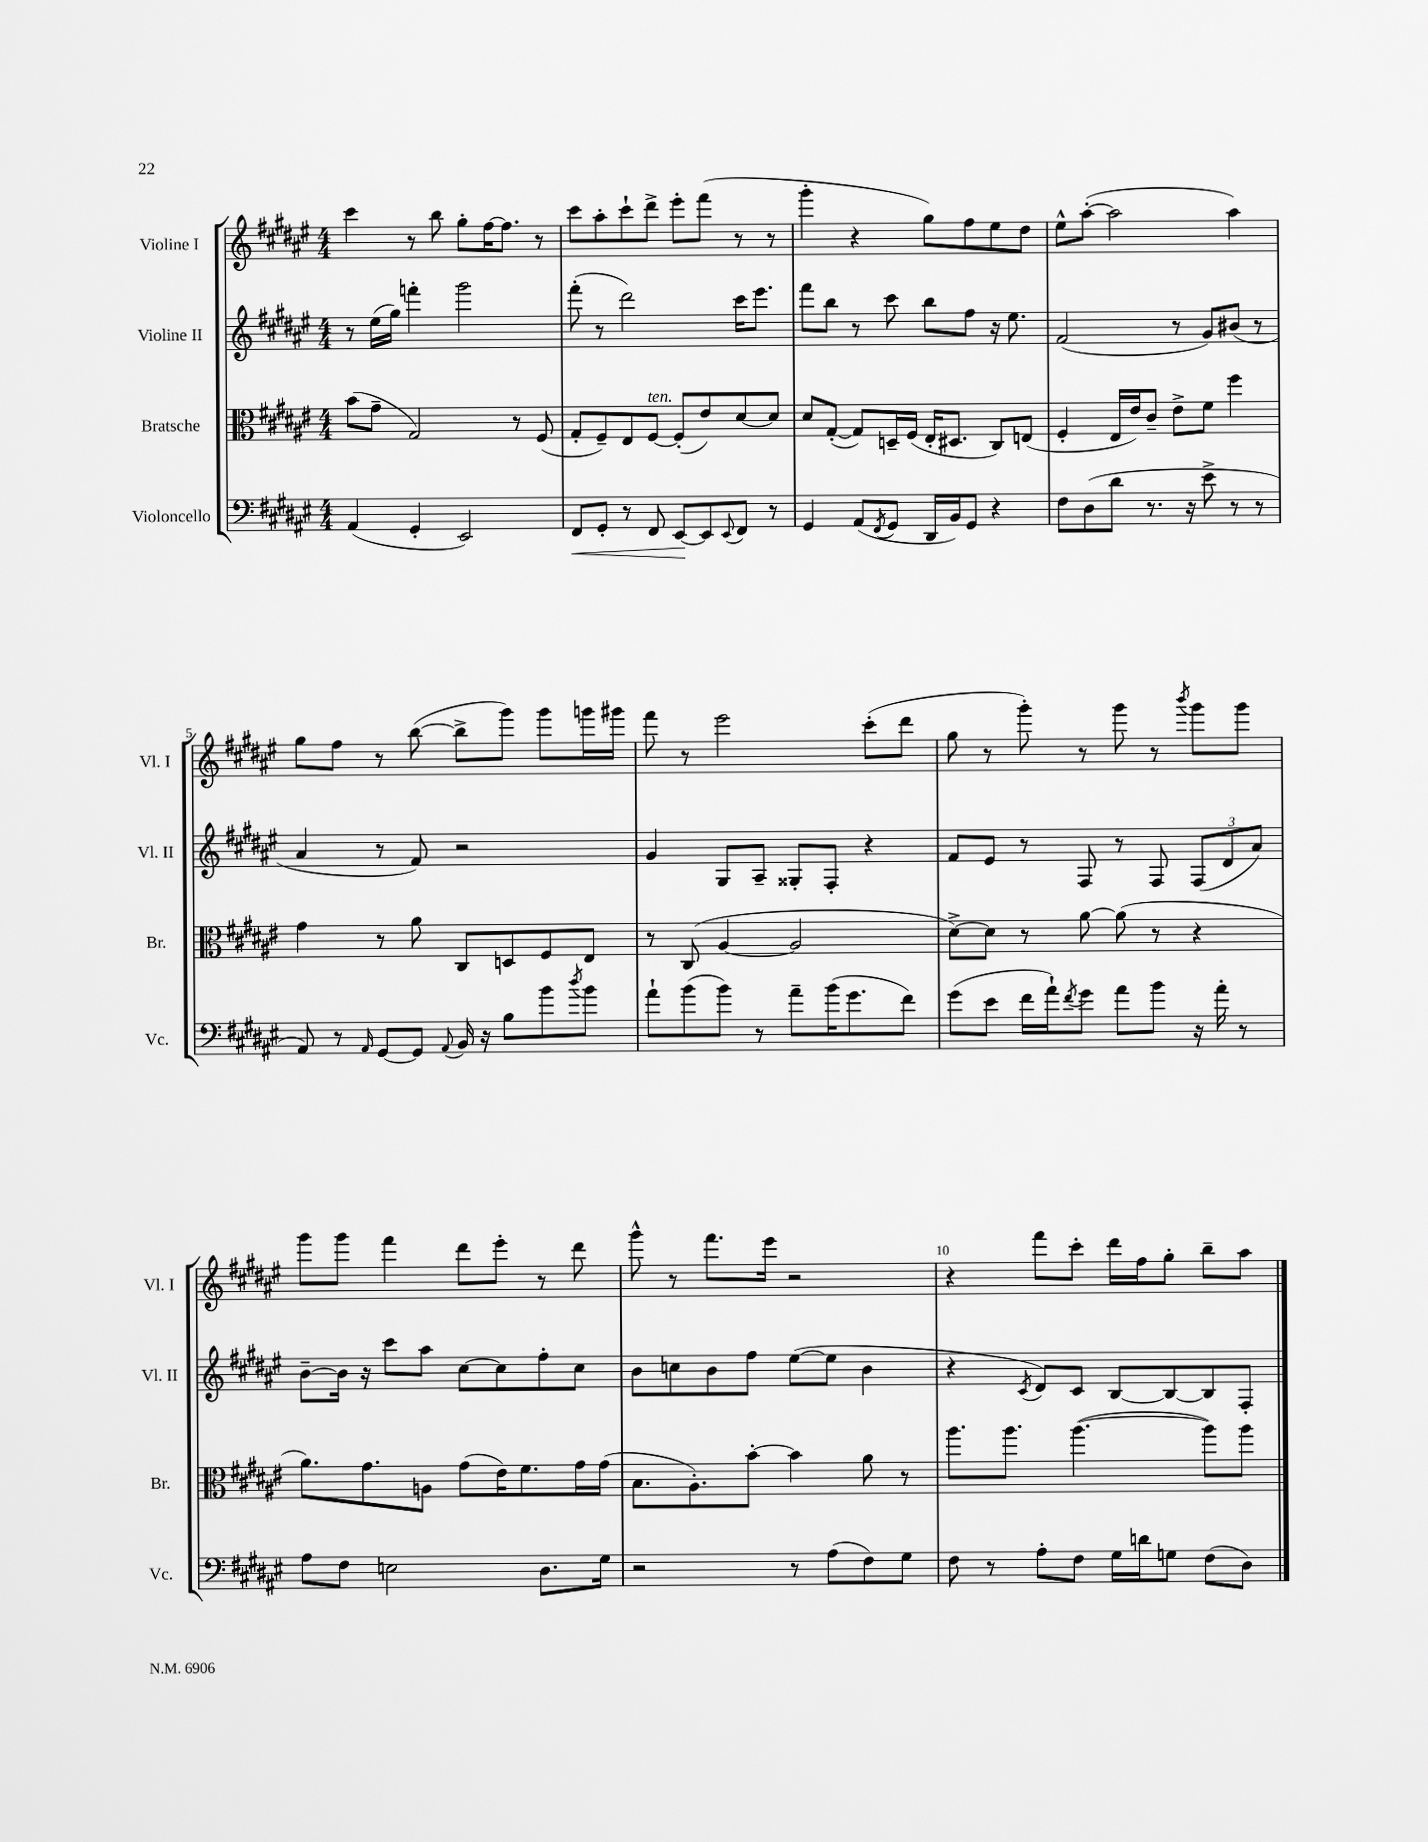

**kern	**kern	**kern	**kern
*staff4	*staff3	*staff2	*staff1
*clefF4	*clefC3	*clefG2	*clefG2
*k[f#c#g#d#a#e#]	*k[f#c#g#d#a#e#]	*k[f#c#g#d#a#e#]	*k[f#c#g#d#a#e#]
*M4/4	*M4/4	*M4/4	*M4/4
(4AA#	(8b	8r	4ccc#
.	8g#~	(16ee#	.
.	.	16gg#)	.
4GG#'	2G#)	4fff'	8r
.	.	.	8bb
2EE#)	.	2ggg#	8gg#'
.	.	.	[16ff#
.	.	.	8.ff#]
.	8r	.	.
.	(8F#	.	8r
=	=	=	=
8FF#	8G#'	(8fff#'	8ccc#
8GG#'	8F#~)	8r	8aa#'
8r	8E#	2ddd#)	8ccc#`
8FF#	[8F#	.	8ddd#^
[8EE#	(8F#']	.	8eee#'
8EE#]	8e#)	.	(8fff#
8qqEE#	.	.	.
8FF#	[8d#	16ccc#	8r
.	.	8.eee#	.
8r	8d#]	.	8r
=	=	=	=
4GG#	8d#	8fff#	4ggg#'
.	([8G#'	8bb	.
(8AA#	8G#])	8r	4r
8qFF#	.	.	.
8GG#	16D~	8ccc#	.
.	(16F#	.	.
16DD#	16E#'	8bb	8gg#)
16BB)	8.D#	.	.
8GG#	.	8ff#	8ff#
4r	8C#)	16r	8ee#
.	.	8.ee#	.
.	(8E	.	8dd#
=	=	=	=
8F#	4F#'	(2f#	8ee#^^
(8D#	.	.	([8aa#'
8d#	16E#	.	2aa#]
.	16e#)	.	.
8.r	8c#~	.	.
.	8e#^	8r	.
16r	.	.	.
8e#^	8f#	8g#)	.
8r	4ff#	(8b#	4aa#)
8r	.	8r	.
=	=	=	=
8AA#)	4g#	4a#	8gg#
8r	.	.	8ff#
16qqAA#	.	.	.
[8GG#	8r	8r	8r
8GG#]	8a#	8f#)	([8bb
8qqAA#	.	.	.
16BB	8C#	2r	8bb^]
16r	.	.	.
8B	8D	.	8ggg#)
8b	8F#	.	8ggg#
8qdd#	.	.	.
8b	8E#	.	16ggg
.	.	.	16ggg#
=	=	=	=
8a#`	8r	4g#	8fff#
(8b	(8C#	.	8r
8b)	[4A#	8G#	2eee#
8r	.	8A#~	.
8a#~	2A#]	8G##'	.
(16b	.	8F#'	.
8.g#	.	.	.
.	.	4r	(8ccc#'
8f#)	.	.	8ddd#
=	=	=	=
(8g#	[8d#^)	8f#	8gg#
8e#	8d#]	8e#	8r
16f#	8r	8r	8ggg#')
16a#`)	.	.	.
8qf#	.	.	.
8g#	[8a#	8F#	8r
8a#	(8a#]	8r	8ggg#
8b	8r	8F#	8r
.	.	.	8qbbb
16r	4r	(12F#	8ggg#
16a#'	.	.	.
.	.	12d#	.
8r	.	.	8ggg#
.	.	12a#)	.
=	=	=	=
8A#	8.a#)	[8b~	8ggg#
8F#	.	16b]	8ggg#
.	8.g#	16r	.
2E	.	8ccc#	4fff#
.	8A	8aa#	.
.	(8g#	[8cc#	8ddd#
.	16e#)	8cc#]	8eee#'
.	8.f#	.	.
8.D#	.	8ff#'	8r
.	16g#	8cc#	8ddd#
16G#	(16g#	.	.
=	=	=	=
2r	8.B	8b	8ggg#^^
.	.	8cc	8r
.	8.A#')	.	.
.	.	8b	8.fff#
.	[8b'	8ff#	.
.	.	.	16eee#
8r	4b]	([8ee#	2r
(8A#	.	8ee#]	.
8F#)	8a#	4b	.
8G#	8r	.	.
=	=	=	=
8F#	8.aa#	4r	4r
8r	.	.	.
.	8.aa#	.	.
.	.	8qc#	.
8A#'	.	8d#)	8fff#
8F#	([4.aa#	8c#	8ccc#'
16G#	.	[8B	16ddd#
16d	.	.	16ff#
8G	.	8B_	8gg#'
(8F#	8aa#])	8B]	8bb~
8D#)	8aa#	8F#'	8aa#
==	==	==	==
*-	*-	*-	*-
